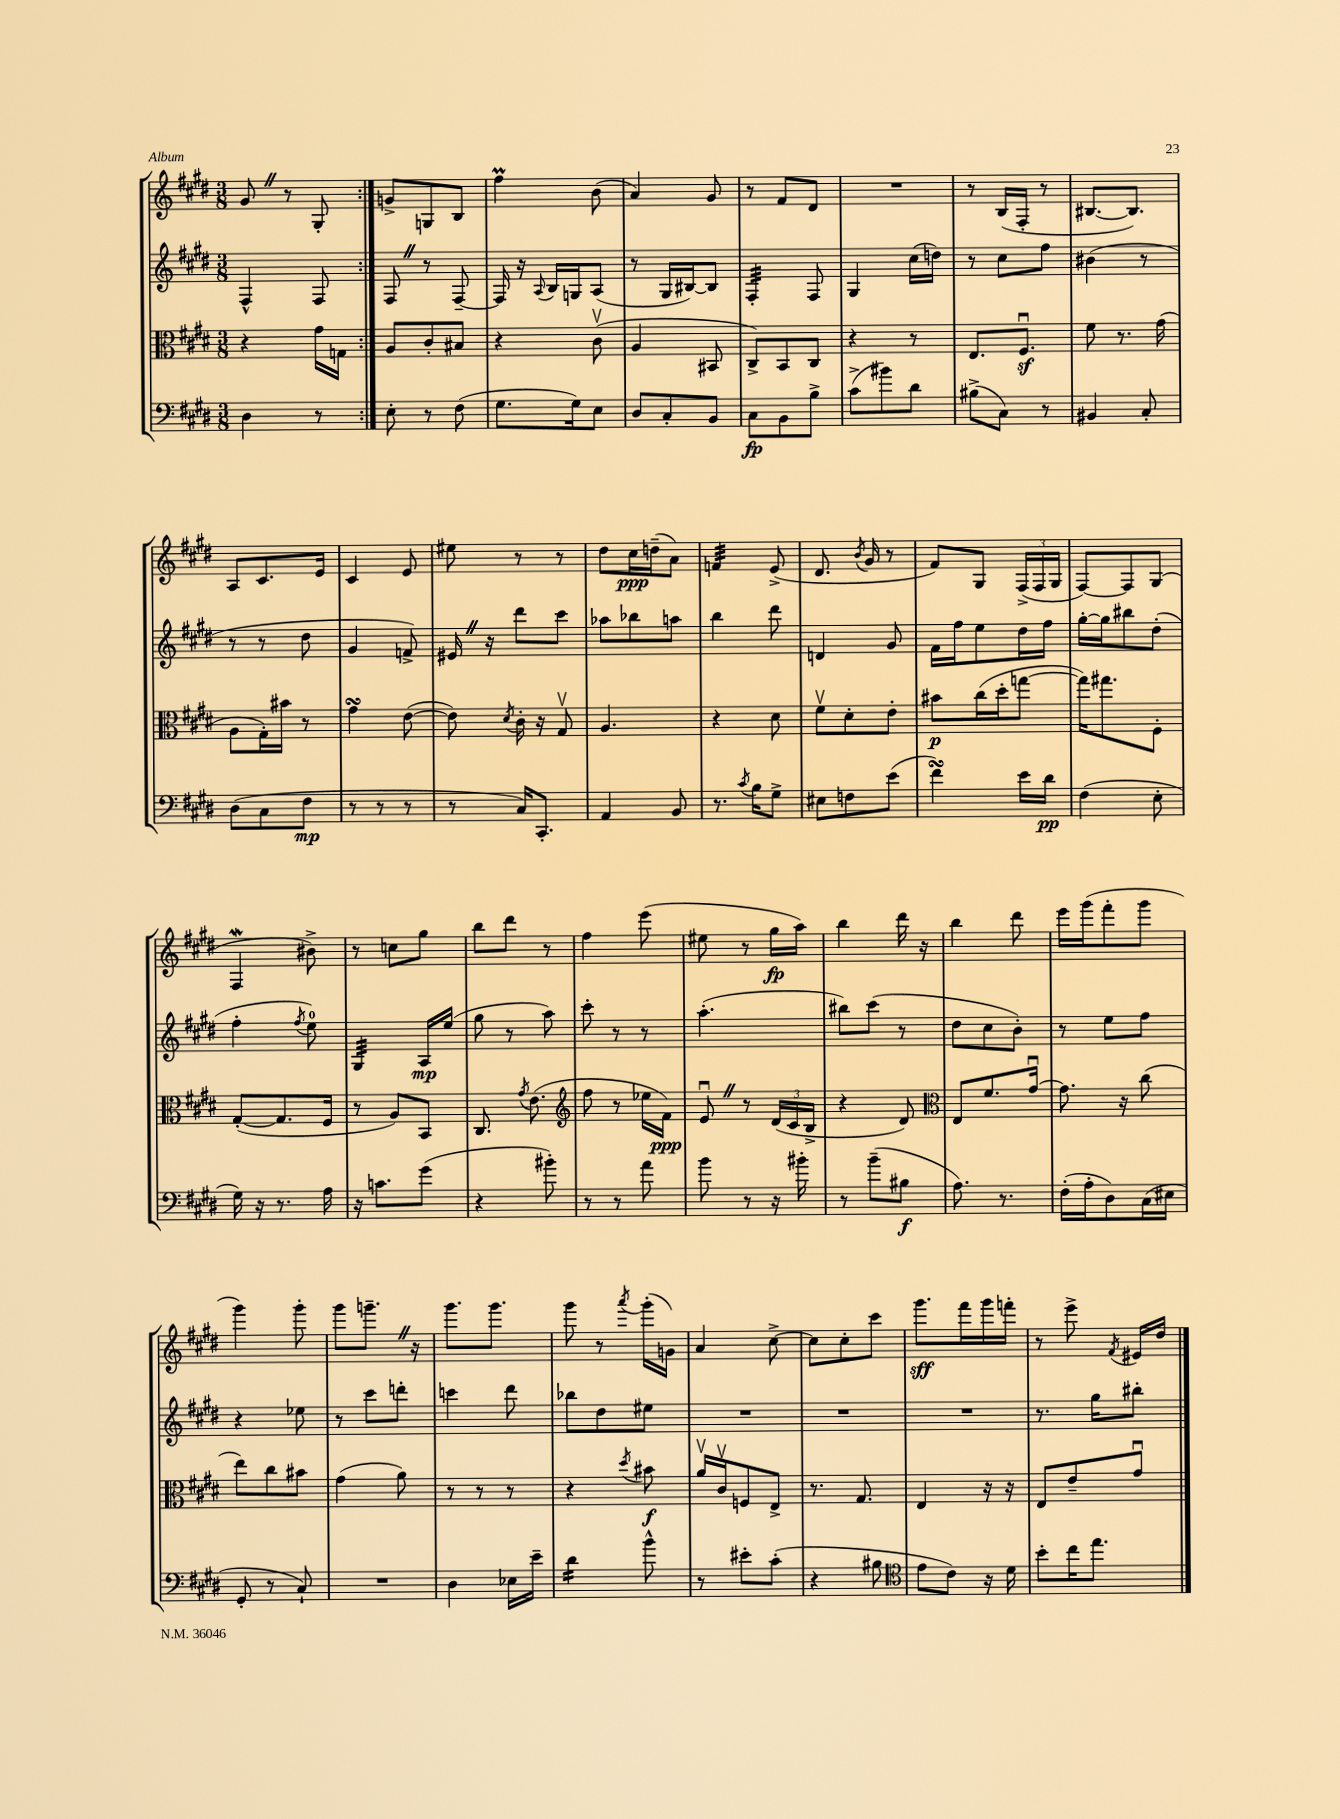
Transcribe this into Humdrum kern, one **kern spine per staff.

**kern	**kern	**kern	**kern
*staff4	*staff3	*staff2	*staff1
*clefF4	*clefC3	*clefG2	*clefG2
*k[f#c#g#d#]	*k[f#c#g#d#]	*k[f#c#g#d#]	*k[f#c#g#d#]
*M3/8	*M3/8	*M3/8	*M3/8
4D#\	4r	4F#^^/	8g#/
.	.	.	8r
8r	16g#\LL	8F#/	8G#'/
.	16G\JJ	.	.
=:|!	=:|!	=:|!	=:|!
8E'\	8A/L	8F#/	8g^/L
8r	8c#'/	8r	8G/
(8F#\	8B#/J	[8F#~/	8B/J
=	=	=	=
8.G#\L	4r	16F#/]	4ff#\
.	.	16r	.
.	.	8qqA/	.
.	.	16B/LL	.
16G#\k)	.	16G/J	.
8E\J	(8c#v\	(8A/J	(8b\
=	=	=	=
8D#/L	4A/	8r	4a/)
8C#'/	.	16G#/LL	.
.	.	[16B#/J)	.
8BB/J	8BB#/	8B#/]J	8g#/
=	=	=	=
8C#\L	8C#^/L)	4F#'/	8r
8BB\	8BB/	.	8f#/L
8B^\J	8C#/J	8F#/	8d#/J
=	=	=	=
(8c#^\L	4r	4G#/	4.r
8b#\)	.	.	.
8d#\J	8r	(16cc#\LL	.
.	.	16dd\JJ)	.
=	=	=	=
(8B#^\L	8.E/L	8r	8r
8C#\J)	.	8cc#\L	(16B/LL
.	8.F#u/J	.	16F#'/JJ
8r	.	8ff#\J	8r
=	=	=	=
4BB#/	8f#\	(4b#\	[8.B#/L
.	8.r	.	.
.	.	.	8.B#/]J)
8C#'/	.	8r	.
.	(16g#\	.	.
=	=	=	=
(8D#\L	8A\L	8r	8A/L
8C#\	16G#'\L)	8r	8.c#/
.	16b#\JJ	.	.
8F#\J	8r	8dd#\	.
.	.	.	16e/Jk
=	=	=	=
8r	4g#\	4g#/	4c#/
8r	.	.	.
8r	([8e\	8f^/)	8e/
=	=	=	=
8r	8e\])	16e#/	8ee#\
.	.	16r	.
.	8qd#/	.	.
16C#/LK)	16c#'\	8ddd#\L	8r
8.CC#'/J	16r	.	.
.	8G#v/	8ccc#\J	8r
=	=	=	=
4AA/	4.A/	8aa-\L	8dd#\L
.	.	8bb-\	16cc#\L
.	.	.	(16dd~\J
8BB/	.	8aa\J	8a\J)
=	=	=	=
8.r	4r	4bb\	4f/
8qc#/	.	.	.
16B\LK	.	.	.
8G#^\J	8d#\	8ddd#\	(8e^/
=	=	=	=
8E#\L	8f#v\L	4d/	8.d#/
8F\	8d#'\	.	.
.	.	.	8qb/
.	.	.	16g#/
(8e\J	8e'\J	8g#/	8r
=	=	=	=
4f#\)	8b#\L	16f#\LL	8f#/L)
.	.	16ff#\J	.
.	(16cc#\L	8ee\	8G#/J
.	16dd#'\J	.	.
16e\LL	[8gg\J	16dd#\L	(24F#^/LL
.	.	.	24F#/
16d#\JJ	.	16ff#\JJ	.
.	.	.	24G#/JJ
=	=	=	=
(4F#\	16gg\]LK)	[16gg#'\LL	[8F#/L)
.	8.gg#\	16gg#\]J	.
.	.	8bb#\	8F#/]
8E'\	8F#'\J	(8dd#'\J	(8G#/J
=	=	=	=
16G#\)	([8G#'/L	4ff#'\	4F#/
16r	.	.	.
8.r	8.G#/]	.	.
.	.	8qff#/	.
.	.	8ee\)	8b#^\)
16A\	16F#/Jk	.	.
=	=	=	=
16r	8r	4G#/	8r
8.c\L	.	.	.
.	8A/L)	.	8cc\L
(8g#\J	8BB/J	16A/LL	8gg#\J
.	.	(16ee/JJ	.
=	=	=	=
4r	8.C#/	8gg#\	8bb\L
.	.	8r	8ddd#\J
.	8qg#/	.	.
.	(8.e\	.	.
8b#'\)	.	8aa\)	8r
=	=	=	=
*	*clefG2	*	*
8r	8ff#\	8ccc#'\	4ff#\
8r	8r	8r	.
8a\	16ee-\LL	8r	(8eee\
.	16f#\JJ)	.	.
=	=	=	=
8b\	8eu/	(4.aa'\	8ee#\
8r	8r	.	8r
16r	(24d#/LL	.	16gg#\LL
.	24c#/	.	.
16b#'\	.	.	16aa\JJ)
.	24B^/JJ	.	.
=	=	=	=
8r	4r	8bb#\L)	4bb\
(8b~\L	.	(8ccc#\J	.
8B#\J	8d#/)	8r	16ddd#\
.	.	.	16r
=	=	=	=
*	*clefC3	*	*
8.A\)	8E/L	8dd#\L	4bb\
.	8.f#/	8cc#\	.
8.r	.	.	.
.	.	8b'\J)	8ddd#\
.	[16g#u/Jk	.	.
=	=	=	=
(16F#'\LL	8.g#\]	8r	16eee\LL
16A'\J	.	.	(16ggg#\J
8D#\)	.	8ee\L	8fff#'\
.	16r	.	.
(16C#\L	(8cc#\	8ff#\J	8ggg#\J
16E#\JJ	.	.	.
=	=	=	=
8GG#'/	8ee\L)	4r	4ggg#\)
8r	8cc#\	.	.
8C#`/)	8b#\J	8ee-\	8ggg#'\
=	=	=	=
4.r	(4g#\	8r	8ggg#\L
.	.	8ccc#\L	8.ggg~\J
.	8a\)	8ddd'\J	.
.	.	.	16r
=	=	=	=
4D#\	8r	4ccc\	8.ggg#\L
.	8r	.	.
.	.	.	8.ggg#\J
16E-\LL	8r	8ddd#\	.
16e~\JJ	.	.	.
=	=	=	=
4d#\	4r	8bb-\L	8ggg#\
.	.	8dd#\	8r
.	8qdd#/	.	8qaaa/
8b^^\	8b#\	8ee#\J	(16ggg#'\LL
.	.	.	16g\JJ)
=	=	=	=
8r	16av/LL	4.r	4a/
.	16c#v/J	.	.
8e#'\L	8F/	.	.
(8c#'\J	8E^/J	.	[8cc#^\
=	=	=	=
4r	8.r	4.r	8cc#\]L
.	.	.	8cc#'\
.	8.G#/	.	.
8B#\	.	.	8ccc#\J
=	=	=	=
*clefC4	*	*	*
8e\L	4E/	4.r	8.ggg#\L
8c#\J)	.	.	.
.	.	.	16fff#\L
16r	16r	.	16ggg#\
16d#\	16r	.	16fff'\JJ
=	=	=	=
8b'\L	8E/L	8.r	8r
16cc#\K	8e~/	.	8eee^\
8.ee\J	.	16gg#\LK	.
.	.	.	8qf#/
.	8g#u/J	8bb#'\J	16e#/LL
.	.	.	16dd#/JJ
==	==	==	==
*-	*-	*-	*-
